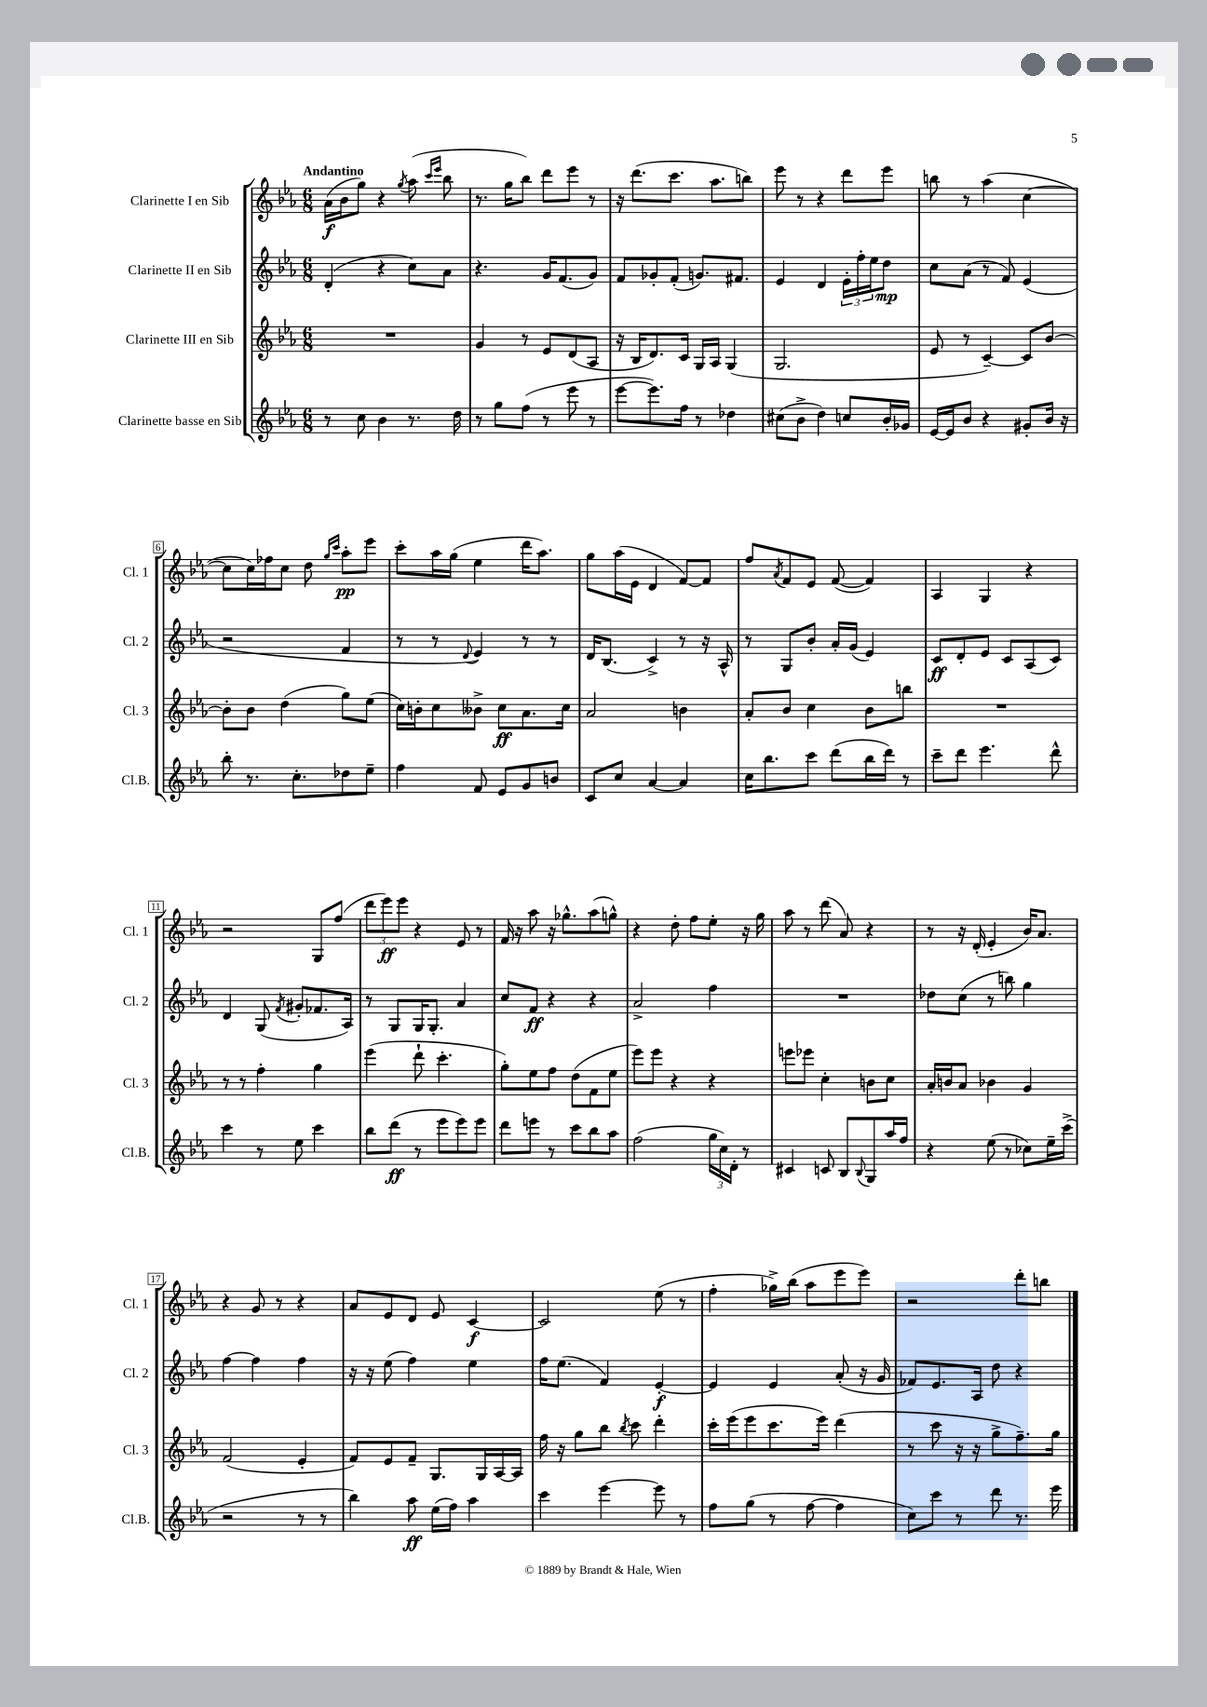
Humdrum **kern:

**kern	**kern	**kern	**kern
*staff4	*staff3	*staff2	*staff1
*clefG2	*clefG2	*clefG2	*clefG2
*k[b-e-a-]	*k[b-e-a-]	*k[b-e-a-]	*k[b-e-a-]
*M6/8	*M6/8	*M6/8	*M6/8
8r	2.r	(4d'	(16a-
.	.	.	16b-
8cc	.	.	8gg)
4b-	.	4r	4r
.	.	.	8qgg
8.r	.	8cc)	(8aa-
.	.	.	16qqccc
.	.	.	16qqeee-
.	.	8a-	8bb-
16dd	.	.	.
=	=	=	=
8r	4g	4.r	8.r
8gg	.	.	.
.	.	.	16gg
(8ff	8r	.	8bb-)
8r	8e-	16g	8ddd
.	.	(8.f	.
8eee-	(8d	.	8eee-
8r	8A-	8g)	8r
=	=	=	=
[8eee-	16r	8f	16r
.	16B-	.	(8.ddd
8.eee-])	8.d)	8g-'	.
.	.	(8f'	8.ccc
16ff	16c	.	.
8r	16G	8.g)	.
.	16A-	.	8.aa-
4dd-	(4G	.	.
.	.	8.f#	.
.	.	.	8bb)
=	=	=	=
(8cc#	2.G	4e-	8eee-
8b-^	.	.	8r
4dd)	.	4d	4r
8cc	.	24e-'	8ddd
.	.	24ff'	.
.	.	24ee-	.
16b-'	.	8dd	8eee-
16g-	.	.	.
=	=	=	=
[16e-	8e-	8cc	8bb
16e-]	.	.	.
8b-	8r	(8a-	8r
4r	[4c~)	8r	(4aa-
.	.	8f)	.
8g#'	8c]	(4e-	[4cc
16b-	[8b-	.	.
16r	.	.	.
=	=	=	=
8bb-'	8b-']	2r	8cc]
8.r	8b-	.	16cc)
.	.	.	16ff-
.	(4dd	.	8cc
8.cc'	.	.	.
.	.	.	8dd
.	.	.	16qqgg
.	.	.	16qqccc
8dd-	8gg)	4f	8aa-'
8ee-~	(8ee-	.	8eee-
=	=	=	=
4ff	16cc)	8r	8ccc'
.	16b'	.	.
.	8cc	8r	16aa-
.	.	.	(16gg
.	.	8qqd	.
8f	8b--^	4e-)	4ee-
8e-	8cc	.	.
8g	8.a-	8r	16ddd
.	.	.	8.aa-)
8b	.	8r	.
.	16cc	.	.
=	=	=	=
8c	2a-	16d	8gg
.	.	(8.B-	.
8cc	.	.	(16aa-
.	.	.	16e-
[4a-	.	4c^)	4d
4a-]	4b	8r	[8f)
.	.	16r	8f]
.	.	16A-^^	.
=	=	=	=
16cc	8a-'	8r	8ff
8.bb-	.	.	.
.	.	.	8qa-
.	8b-	8G	8f
8ccc	4cc	8b-'	8e-
(8ddd	.	16a-'	([8f
.	.	(16g	.
16bb-	8b-	4e-)	4f])
16ddd)	.	.	.
8r	8bb	.	.
=	=	=	=
8ccc~	2.r	8c	4A-
8ddd	.	8d'	.
4.eee-	.	8e-	4G
.	.	8c	.
.	.	(8A-	4r
8ddd^^	.	8c)	.
=	=	=	=
4ccc	8r	4d	2r
.	8r	.	.
8r	4ff'	(8G	.
.	.	8qf	.
8ee-	.	8g#'	.
4ccc	4gg	8.f-	8G
.	.	.	(8ff
.	.	16A-)	.
=	=	=	=
8bb-	(4eee-	8r	12ddd
.	.	.	12eee-)
(8ddd	.	8G	.
.	.	.	12eee-
8r	8ddd`	16G	4r
.	.	8.G'	.
8eee-	4.ccc'	.	.
8eee-)	.	4a-	8e-
8eee-	.	.	8r
=	=	=	=
8ddd	8gg')	8cc	16f
.	.	.	16r
8eee	8ee-	8f	8aa-
8r	8ff	4r	16r
.	.	.	8.gg-^^
8ccc	(8dd	.	.
8bb-	8f	4r	(8aa-
8aa-	8ee-	.	8gg^^)
=	=	=	=
(2ff	8eee-)	2a-^	4r
.	8eee-	.	.
.	4r	.	8dd'
.	.	.	8ff
24gg	4r	4ff	8ee-'
24cc)	.	.	.
24d'	.	.	.
8r	.	.	16r
.	.	.	16gg
=	=	=	=
4c#	8eee	2.r	8aa-
.	8eee-	.	8r
8c	4cc'	.	(8ddd
8B-	.	.	8a-)
8qqB-	.	.	.
8G	8b	.	4r
16aa-	8cc	.	.
16ff	.	.	.
=	=	=	=
4r	16a-'	8dd-	8r
.	16b	.	.
.	8a-	(8cc	16r
.	.	.	(16d'
(8ee-	4b-	8r	4e-'
8r	.	8bb)	.
8cc-)	4g	4gg	16b-)
.	.	.	8.a-
16ee-~	.	.	.
(16ccc^	.	.	.
=	=	=	=
2r	(2f	[4ff	4r
.	.	4ff]	8g
.	.	.	8r
8r	4e-'	4ff	4r
8r	.	.	.
=	=	=	=
4bb-)	8f)	16r	8a-
.	.	16r	.
.	8e-	(8ee-	8e-
8aa-	8f~	4ff)	8d
(16ee-	8.G	.	8e-
16ff)	.	.	.
4aa-	.	4ee-	[4c
.	16G	.	.
.	[16A-	.	.
.	16A-]	.	.
=	=	=	=
4ccc	16ff	16ff	2c]
.	16r	(8.ee-	.
.	8gg	.	.
[4eee-	8bb-	4f)	.
.	8qbb-	.	.
.	8ccc	.	.
8eee-]	4ddd'	[4e-'	(8ee-
8r	.	.	8r
=	=	=	=
8ff	16ccc'	4e-]	4ff'
.	(16eee-	.	.
(8gg	8eee-	.	.
8r	8.ccc	4e-	16gg-^)
.	.	.	(16bb-
[8ff	.	.	8aa-
.	16eee-)	.	.
4ff]	(4ddd	(8a-'	8eee-
.	.	16r	8eee-)
.	.	16g	.
=	=	=	=
8cc)	8r	8f-)	2r
8ccc	8ccc	8.e-	.
8r	16r	.	.
.	16r	16A-	.
8ddd	8gg^	8dd	.
8.r	8.ff~)	4r	8ddd'
.	.	.	8bb
16eee-	16gg	.	.
==	==	==	==
*-	*-	*-	*-
